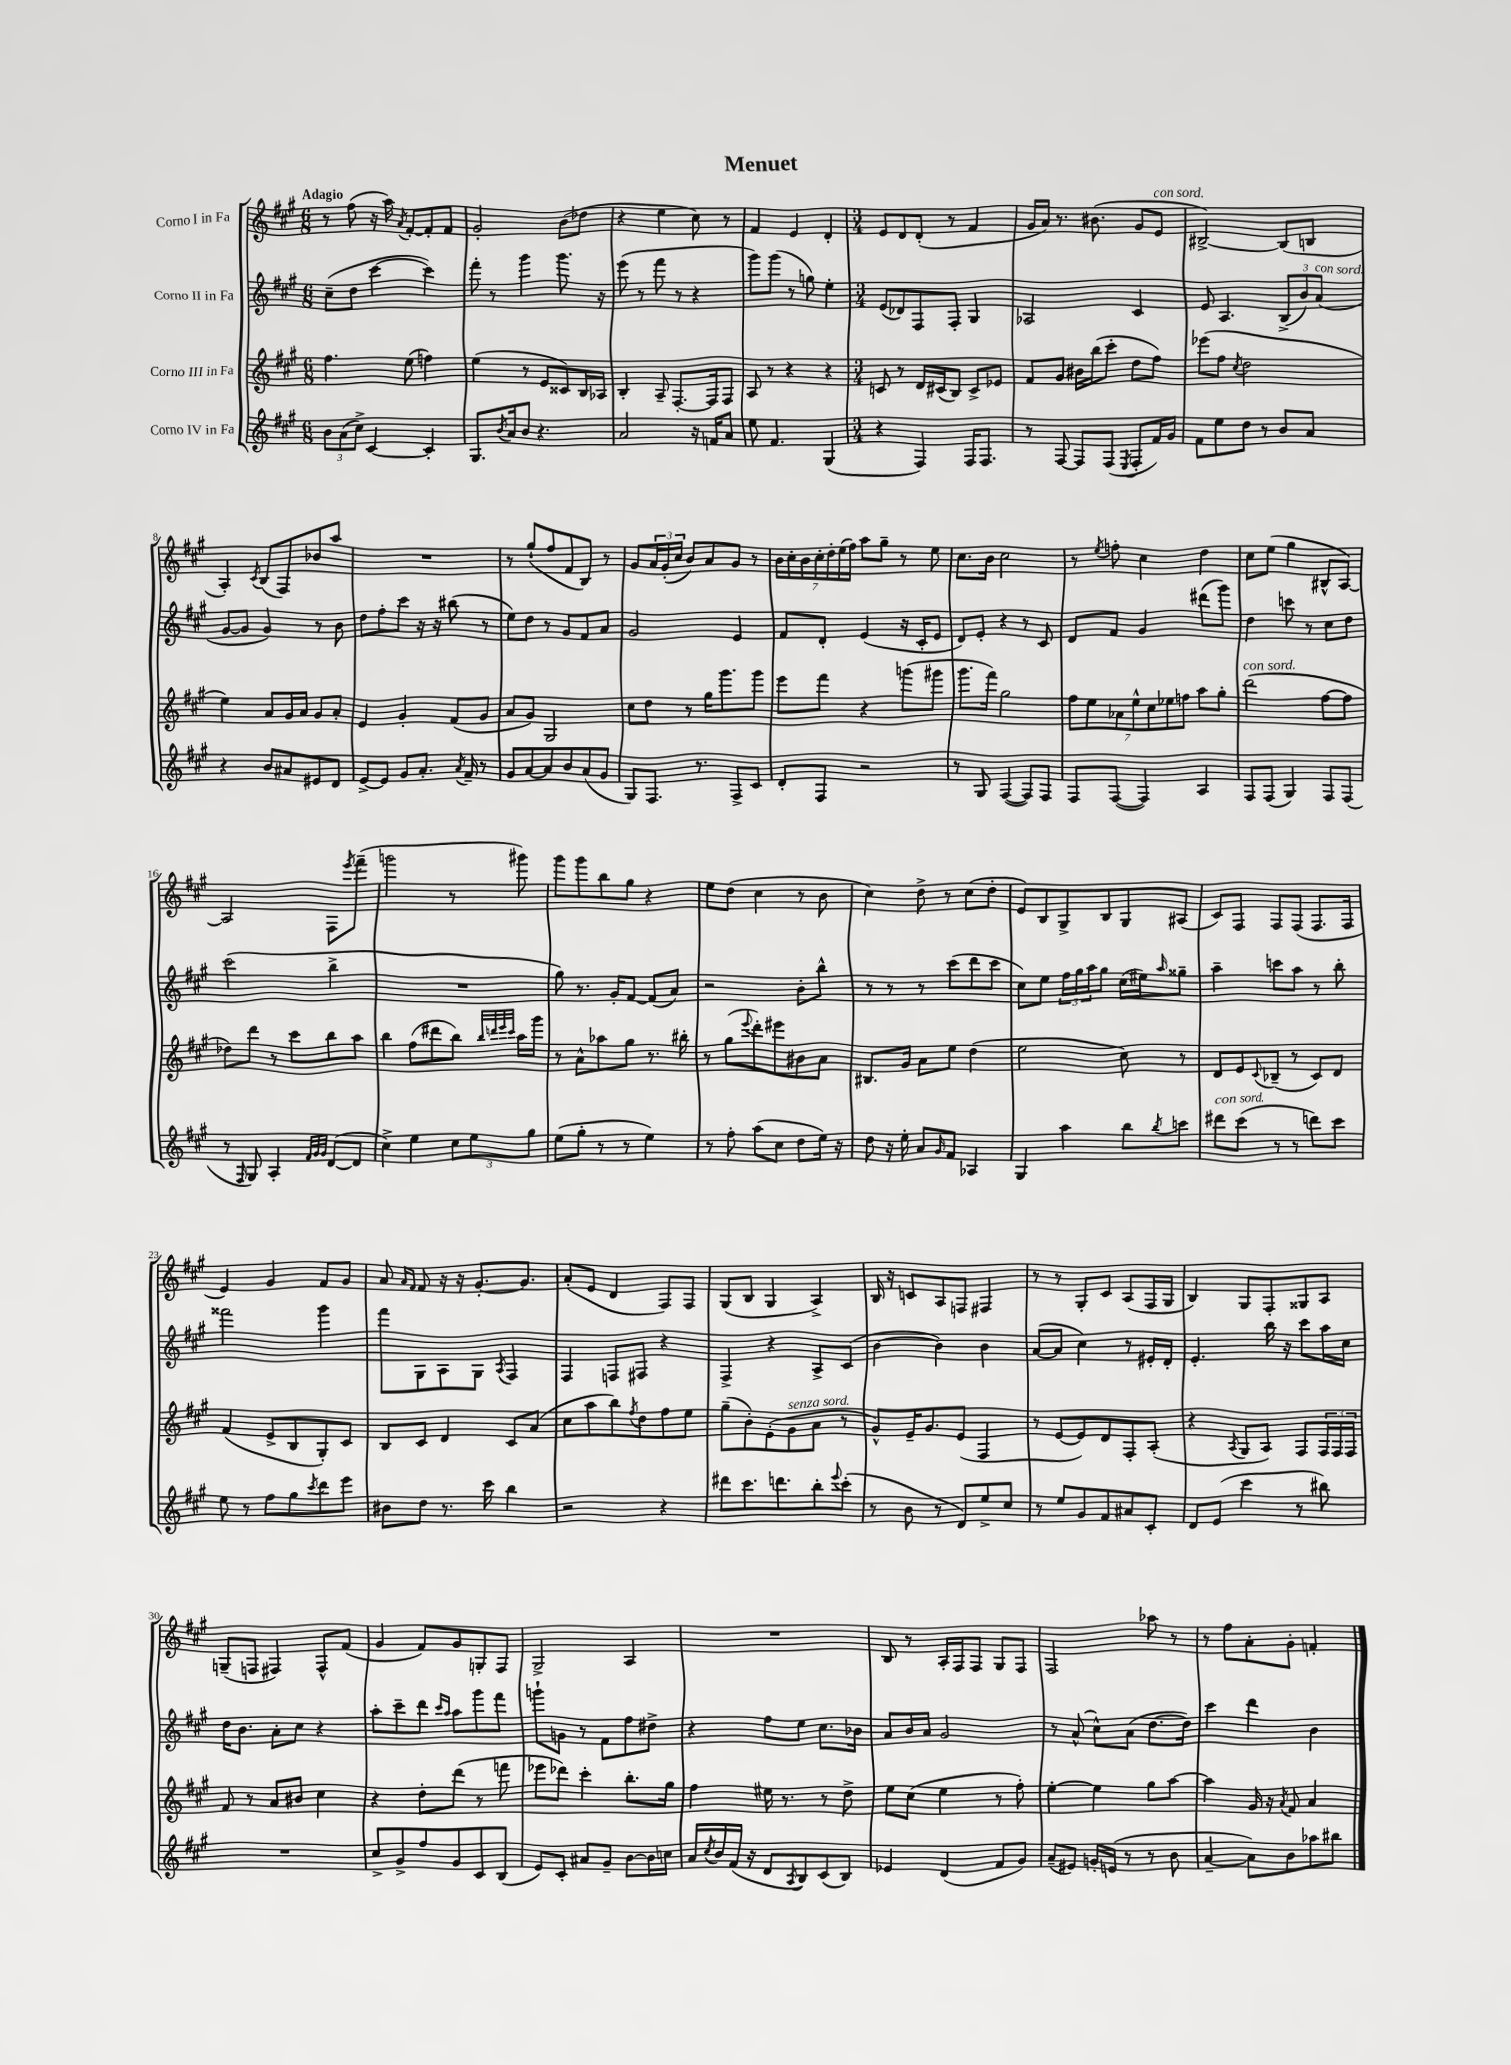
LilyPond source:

\header { title = "Menuet" }
<<
\new StaffGroup <<
\new Staff = "s0" \with { instrumentName = "Corno I in Fa" } {
    \clef treble \key a \major \numericTimeSignature \time 6/8 \tempo "Adagio"
    r8 fis''8( r16 a''16) \acciaccatura { a'8 } fis'8~-. fis'8-. fis'8 |
    gis'2-. b'8( des''8 |
    r4 e''4 cis''8) r8 |
    fis'4 e'4 d'4-. |
    \numericTimeSignature \time 3/4 e'8 d'8 d'8-.( r8 fis'4 |
    gis'16 a'16) r8. bis'8.( gis'8 e'8^\markup { \italic "con sord." } |
    bis2~->) bis8( b8 |
    a4-.) \acciaccatura { cis'8 } b8( fis8) bes'8 a''8 |
    R2. |
    r8 gis''8-!( fis''8 fis'8 b8) r8 |
    gis'8 \tuplet 3/2 { a'16 gis'16-.( cis''16 } b'8) a'8 gis'8 r8 |
    \tuplet 7/4 { b'16 cis''16-. b'16 cis''16-. d''16-. e''16( fis''16) } a''8 gis''8-- r8 e''8 |
    cis''8. b'16 cis''2 |
    r8 \acciaccatura { e''8 } f''8-. cis''4 d''4 |
    cis''8 e''8( gis''4 bis8-^ a8~) |
    a2 fis8 \acciaccatura { e'''8 } fis'''8--( |
    g'''2 r8 gis'''8) |
    gis'''8 gis'''8 b''8 gis''8 r4 |
    e''8 d''8( cis''4 r8 b'8 |
    cis''4) d''8-> r8 cis''8( d''8-. |
    e'8) b8 gis8-> b8 gis8 ais8( |
    cis'8) fis8 fis8 fis8( fis8. fis16 |
    e'4) gis'4 fis'8 gis'8 |
    a'8 \grace { a'16 fis'16 } fis'8 r16 r16 gis'8.~-. gis'8. |
    a'8-.( e'8 d'4 fis8) fis8 |
    gis8( b8 gis4 a4->) |
    b16 r16 c'8 a8 f8 fis4 |
    r8 r8 gis8-. cis'8 a8( fis16 gis16 |
    b4) gis8 fis8-. gisis8 a8 |
    g8--( f8 fis4) fis8-^ fis'8( |
    gis'4 fis'8) gis'8 g8-. fis8 |
    gis2-> a4 |
    R2. |
    b8 r8 a16-. fis16 fis8 gis8 fis8 |
    fis2 aes''8 r8 |
    r8 fis''8 a'8-. gis'8-. f'4-. \bar "|." |
}
\new Staff = "s1" \with { instrumentName = "Corno II in Fa" } {
    \clef treble \key a \major \numericTimeSignature \time 6/8
    cis''8--( d''8 cis'''4~ cis'''4) |
    fis'''8-. r8 gis'''4 gis'''8. r16 |
    e'''8( r8 fis'''8 r8 r4 |
    gis'''8) gis'''8( r8 g''8) e''4-. |
    \numericTimeSignature \time 3/4 e'8( des'8) fis8 fis8-. gis4 |
    aes2 cis'4 |
    e'8 a4. \tuplet 3/2 { b8->( b'8) a'8^\markup { \italic "con sord." }( } |
    gis'8~ gis'8 gis'4) r8 b'8 |
    d''8 fis''8-. cis'''8 r16 r16 bis''8( r8 |
    e''8) d''8 r8 gis'8 fis'8 a'8 |
    gis'2 e'4 |
    fis'8 d'8-. e'4( r16 cis'16-. e'8 |
    d'8) e'8-. r4 r8 cis'8 |
    d'8 fis'8 gis'4 dis'''8( gis'''8) |
    d''4 c'''8 r8 cis''8 d''8 |
    cis'''2( b''4-> |
    R2. |
    gis''8) r8. gis'16-. fis'8~ fis'8( a'8) |
    r2 b'8-. b''8-^ |
    r8 r8 r8 cis'''8( d'''8 cis'''8 |
    cis''8) e''8 \tuplet 3/2 { fis''16 gis''16 a''16 } gis''8 cis''16( eis''16) \grace { a''16 } gisis''8-- |
    a''4-- c'''8 a''8 r8 b''8-. |
    fisis'''2 gis'''4 |
    fis'''8 gis8 a8 gis8 \acciaccatura { a8 } fis4 |
    fis4 f8 fis8 r4 |
    fis4-> r4 a8-> cis'8( |
    b'4~ b'4) b'4 |
    a'8~( a'8 cis''4) r8 eis'16-. d'16-. |
    e'4.-. b''16 r16 cis'''8 a''16 cis''16 |
    d''16 b'8. a'8-. cis''8 r4 |
    a''8-. cis'''8-- d'''8 \grace { cis'''16 a''16 } a''8 gis'''8 fis'''8 |
    g'''8-! g'8 r8 fis'8 fis''8 dis''8-> |
    r4 fis''8 e''8 cis''8. bes'16 |
    a'8 b'16 a'16 gis'2 |
    r8 a'8-^( cis''8-^) a'8( d''8.~ d''16) |
    cis'''4 d'''4 b'4 \bar "|." |
}
\new Staff = "s2" \with { instrumentName = "Corno III in Fa" } {
    \clef treble \key a \major \numericTimeSignature \time 6/8
    fis''4. e''8( f''4) |
    e''4( r8 e'8 cisis'8) b16 aes16 |
    b4-. a8-- fis8.~-. fis16 fis8 |
    a8 r8 r4 r4 |
    \numericTimeSignature \time 3/4 c'8 r8 d'16 cis'16( b8) cis'8-> ees'8 |
    fis'8 gis'8 bis'16 b''16( cis'''8-. d''8 fis''8) |
    ees'''8( fis''8 \acciaccatura { cis''8 } d''2 |
    e''4) a'8 gis'16 a'16 gis'8 a'8-. |
    e'4 gis'4-. fis'8( gis'8 |
    a'8 gis'8) gis2 |
    cis''8 d''8 r8 gis''16 gis'''8. gis'''8 |
    e'''8 fis'''8 r4 g'''8( gis'''8 |
    gis'''8. fis'''16) gis''2 |
    \tuplet 7/4 { fis''8 e''8 aes'8 e''8-^ cis''8 ees''8 f''8 } a''8 gis''8-. |
    d'''2^\markup { \italic "con sord." }( fis''8~ fis''8 |
    des''8) d'''8 r8 cis'''8 b''8 a''8 |
    b''4 fis''8( dis'''8 b''8) \grace { b''32 d'''32 e'''32 cis'''32 } a''16 gis'''16 |
    r8 a'8-^ aes''8 gis''8 r8. bis''16-. |
    r8 gis''8( \appoggiatura { e'''8 } d'''8-.) eis'''8 bis'8 a'8 |
    bis8. gis'16 a'8 e''8 d''4( |
    e''2 cis''8) r8 |
    d'8 e'8 \appoggiatura { cis'8 } bes8--( r8 cis'8) d'8 |
    fis'4( e'8-> b8 gis8-.) cis'8 |
    b8 cis'8 d'4 cis'8 a'8( |
    cis''8 a''8 b''8) \acciaccatura { fis''8 } d''8 fis''8 e''8 |
    gis''8--( b'8-.) e'8-.( gis'8^\markup { \italic "senza sord." } a'8 r8 |
    gis'8-^) e'16-- gis'8. e'8( fis4 |
    r8 e'8~ e'8) d'8 fis8-. a8-.( |
    r4 \acciaccatura { a8 } gis8 a8) fis8 \tuplet 3/2 { fis16 fis16 fis16 } |
    fis'8 r8 a'8 bis'8 cis''4 |
    r4 d''8-. d'''8( r8 f'''8 |
    ees'''8 des'''8) cis'''4-. b''8.-. gis''16 |
    fis''4 eis''16 r8. r8 d''8-> |
    e''8 cis''8( e''4 r8 fis''8-.) |
    e''4~-. e''4 gis''8 a''8~ |
    a''4 gis'16 r16 \acciaccatura { a'8 } fis'8 a'4 \bar "|." |
}
\new Staff = "s3" \with { instrumentName = "Corno IV in Fa" } {
    \clef treble \key a \major \numericTimeSignature \time 6/8
    \tuplet 3/2 { b'8 a'8( cis''8->) } cis'4~ cis'4-. |
    gis8. \acciaccatura { b'8 } a'16 b'8 r4. |
    a'2 r16 f'16 a'8 |
    e''8 fis'4. gis4( |
    \numericTimeSignature \time 3/4 r4 fis4) fis16 fis8. |
    r8 fis8~ fis8 fis8( \acciaccatura { e8 } fis8-. fis'16) gis'16 |
    fis'8 e''8 d''8 r8 b'8 a'8 |
    r4 b'8 ais'8 eis'8 d'8 |
    e'8~-> e'8 gis'8 a'8.-. \acciaccatura { a'8 } fis'16-- r8 |
    gis'8 a'8~ a'8 b'8 a'8( gis'8 |
    gis8) fis8. r8. fis8-> cis'8 |
    d'8-. fis8 r2 |
    r8 gis8 fis4~( fis8) fis8 |
    fis8 fis8~( fis4) a4 |
    fis8 fis8( gis4) fis8 fis8( |
    r8 \grace { fis16 } gis8) a4-. \grace { fis'32 gis'32 gis'32 } d'8~( d'8 |
    cis''4->) e''4 \tuplet 3/2 { cis''8 e''8 gis''8 } |
    e''8( gis''8-. r8 r8 e''4) |
    r8 fis''8-. a''8( cis''8 d''8 e''16) r16 |
    d''8 r16 e''16-. a'8 \grace { gis'16 } fis'8 aes4 |
    gis4 a''4 b''8 \acciaccatura { b''8 } c'''8 |
    dis'''8^\markup { \italic "con sord." } cis'''8( r8 r8 d'''8) cis'''8 |
    e''8 r8 fis''8 gis''8 \acciaccatura { cis'''8 } d'''8 e'''8 |
    bis'8 d''8 r8. cis'''16 b''4 |
    r2 r4 |
    dis'''8 cis'''8. d'''8. b''8-. \appoggiatura { e'''8 } cis'''8-.( |
    r8 b'8 r8 d'8) e''8-> cis''8 |
    r8 e''8 gis'8 fis'8 ais'8 cis'8-. |
    d'8 e'8( cis'''4 r8 bis''8) |
    R2. |
    cis''8-> gis'8-> fis''8 gis'8 cis'8 b8( |
    e'8) cis'8-. ais'8 gis'8-- b'8~ b'16 c''16 |
    a'16 \acciaccatura { cis''8 } b'16 fis'16( r16 d'8 \acciaccatura { a8 } b8) cis'8( b8) |
    ees'4 d'4( fis'8 gis'8) |
    a'8--( eis'8) g'16-. e'16( r8 r8 b'8 |
    a'4~-- a'8) b'8 aes''8 bis''8 \bar "|." |
}
>>
>>
